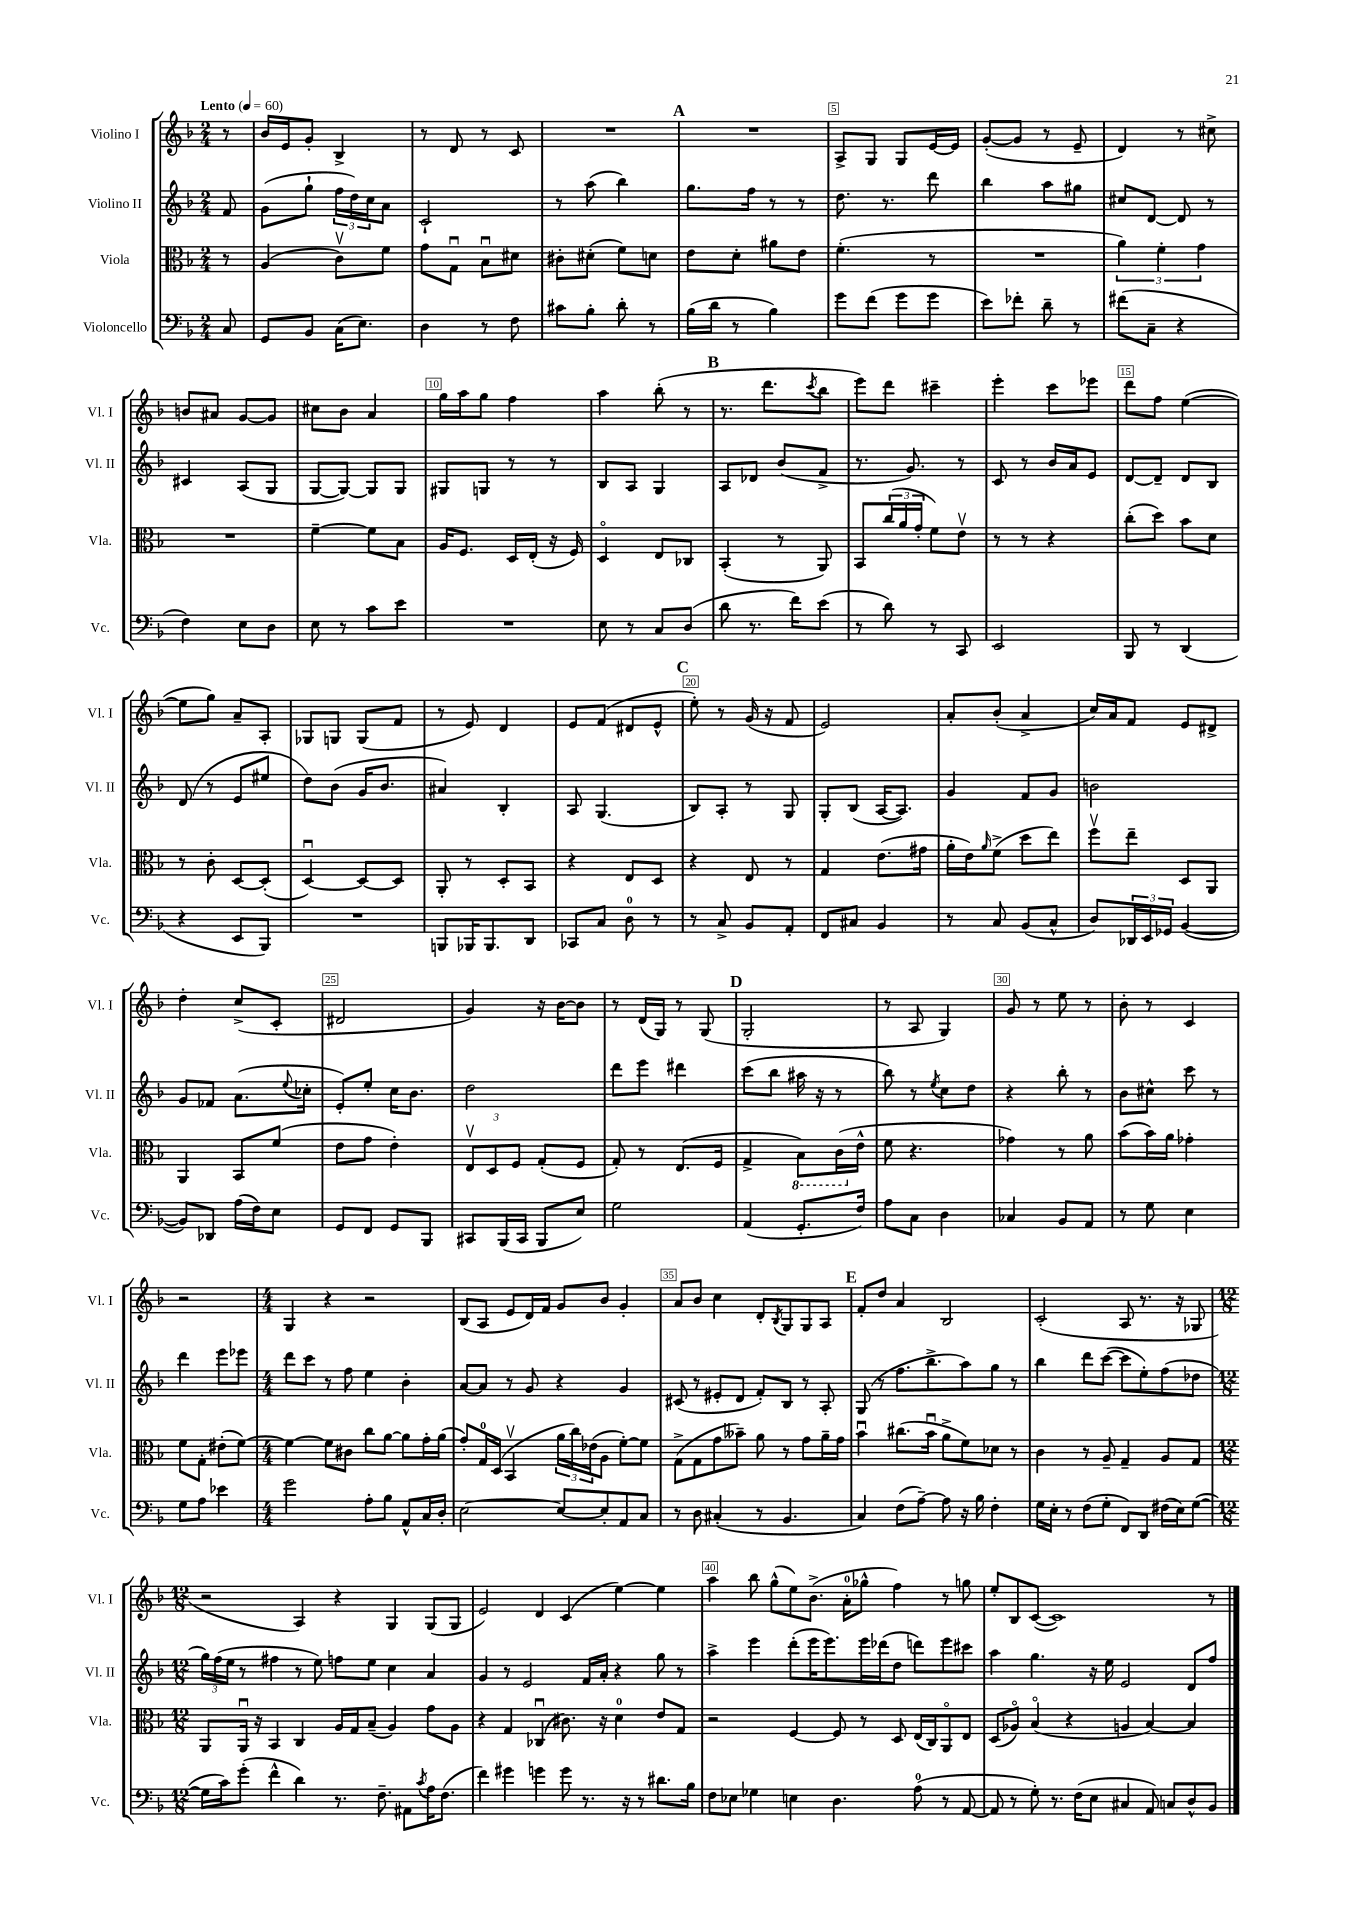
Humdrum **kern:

**kern	**kern	**kern	**kern
*part4	*part3	*part2	*part1
*staff4	*staff3	*staff2	*staff1
*I"Violoncello	*I"Viola	*I"Violino II	*I"Violino I
*I'Vc.	*I'Vla.	*I'Vl. II	*I'Vl. I
*clefF4	*clefC3	*clefG2	*clefG2
*k[b-]	*k[b-]	*k[b-]	*k[b-]
*M2/4	*M2/4	*M2/4	*M2/4
*MM60	*MM60	*MM60	*MM60
=	=	=	=
!	!	!	!LO:TX:a:B:t=Lento
8C/	8r	8f/	8r
=1	=1	=1	=1
8GG/L	(4A/	(8g\L	16b-/LL
.	.	.	16e/J
8BB-/J	.	8gg`\J	8g'/J
(16C\KL	8cv\L)	24ff\LL	4B-^/
.	.	24dd\)	.
8.E\J)	.	.	.
.	.	24cc\J	.
.	8f\J	8a\J	.
=2	=2	=2	=2
4D\	8g\L	2c`/	8r
.	8Gu\J	.	8d/
8r	8B-u\L	.	8r
8F\	8d#X\J	.	8c/
=3	=3	=3	=3
8c#X\L	8c#X'\L	8r	2r
8B-'\J	(8d#X'\J	(8aa\	.
8d'\	8f\L)	4bb-\)	.
8r	8dn\J	.	.
!!LO:REH:place=s1:t=A
=4	=4	=4	=4
(16B-\LL	8e\L	8.gg\L	2r
16d\JJ	.	.	.
8r	8d'\J	.	.
.	.	16ff\Jk	.
4B-\)	8a#X\L	8r	.
.	8e\J	8r	.
=5	=5	=5	=5
8g\L	(4.f'\	8.dd\	8A^/L
(8f\J	.	.	8G/J
.	.	8.r	.
8g\L	.	.	8G/L
8g\J	8r	8ddd\	[16e/L
.	.	.	16e/JJ]
=6	=6	=6	=6
8e\L)	2r	4bb-\	([8g'/L
8f-X'\J	.	.	8g/J]
8d~\	.	8aa\L	8r
8r	.	8gg#X\J	8e~/
=7	=7	=7	=7
(8f#X\L	6a\)	8cc#X/L	4d/)
8C~\J	.	[8d/J	.
.	6f'\	.	.
4r	.	8d/]	8r
.	6g\	.	.
.	.	8r	8cc#X^\
!!LO:LB:g=z
=8	=8	=8	=8
4F\)	2r	4c#X/	8bn/L
.	.	.	8a#X/J
8E\L	.	(8A/L	[8g/L
8D\J	.	8G/J	8g/J]
=9	=9	=9	=9
8E\	[4f~\	[8G/L	8cc#X\L
8r	.	8G/J_)	8b-\J
8c\L	8f\L]	8G/L]	4a/
8e\J	8B-\J	8G/J	.
=10	=10	=10	=10
2r	16A/KL	8G#X/L	16gg\LL
.	8.F/J	.	16aa\J
.	.	8Gn/J	8gg\J
.	16D/LL	8r	4ff\
.	(16E'/JJ	.	.
.	16r	8r	.
.	16F/)	.	.
=11	=11	=11	=11
8E\	4D/	8B-/L	4aa\
8r	.	8A/J	.
8C/L	8E/L	4G/	(8bb-'\
(8D/J	8C-X/J	.	8r
!!LO:REH:place=s1:t=B
=12	=12	=12	=12
8d\	(4BB-'/	8A/L	8.r
8.r	.	8d-X/J	.
.	.	.	8.ddd\L
.	8r	(8b-/L	.
16f\KL)	.	.	.
.	.	.	8qccc/
(8e\J	8AA/)	8f^/J	8bb-\J
=13	=13	=13	=13
8r	8BB-/L	8.r	8eee\L)
8d\)	(24cc/L	.	8ddd\J
.	24a/	.	.
.	.	8.g/)	.
.	24g'/JJ	.	.
8r	8f\L)	.	4ccc#X~\
8CC/	8ev\J	8r	.
=14	=14	=14	=14
2EE/	8r	8c/	4eee'\
.	8r	8r	.
.	4r	16b-/LL	8ccc\L
.	.	16a/J	.
.	.	8e/J	8eee-X\J
=15	=15	=15	=15
8BBB-/	(8cc'\L	[8d/L	8ddd\L
8r	8dd\J)	8d~/J]	8ff\J
(4DD/	8b-\L	8d/L	([4ee\
.	8d\J	8B-/J	.
!!LO:LB:g=z
=16	=16	=16	=16
4r	8r	(8d/	8ee\L]
.	8c'\	8r	8gg\J)
8EE/L	[8D/L	8e/L	8a~/L
8BBB-/J)	(8D'/J]	8ee#X/J	8A'/J
=17	=17	=17	=17
2r	[4Du/)	8dd\L)	8G-X/L
.	.	(8b-\J	8Gn/J
.	8D/L_	16g/KL	(8G/L
.	.	8.b-/J	.
.	8D/J]	.	8f/J
=18	=18	=18	=18
8BBBn/L	8AA'/	4a#X/)	8r
16BBB-X/K	8r	.	8e/)
8.BBB-/	.	.	.
.	8D'/L	4B-'/	4d/
8DD/J	8BB-/J	.	.
=19	=19	=19	=19
8CC-X/L	4r	8A/	8e/L
8C/J	.	(4.G/	(8f/J
8D\	8E/L	.	8d#X/L
8r	8D/J	.	8e^^/J
!!LO:REH:place=s1:t=C
=20	=20	=20	=20
8r	4r	8B-/L)	8ee'\)
8C^/	.	8A'/J	8r
8BB-/L	8E/	8r	(16g/
.	.	.	16r
8AA'/J	8r	8G/	8f/
=21	=21	=21	=21
8FF/L	4G/	8G'/L	2e/)
8C#X/J	.	(8B-/J	.
4BB-/	(8.e\L	[16A/KL	.
.	.	8.A/J])	.
.	16g#X\Jk	.	.
=22	=22	=22	=22
8r	16a'\LL	4g/	8a'/L
.	16e\J)	.	.
.	16qqa/	.	.
8C/	(8f^\J	.	(8b-'/J
(8BB-/L	8dd\L	8f/L	4a^/
8C^^/J	8ee\J)	8g/J	.
=23	=23	=23	=23
8D/L)	8ffv\L	2bn\	16cc/LL)
.	.	.	16a/J
24DD-X/L	8ee~\J	.	8f/J
24EE/	.	.	.
24GG-X/JJ	.	.	.
([4BB-/	8D/L	.	8e/L
.	8AA/J	.	8d#X^/J
!!LO:LB:g=z
=24	=24	=24	=24
8BB-/L])	4AA/	8g/L	4dd'\
8DD-X/J	.	8f-X/J	.
(16A\LL	8BB-/L	(8.a\L	(8cc^/L
16F\J)	.	.	.
8E\J	(8f/J	.	8c'/J
.	.	8qqee/	.
.	.	16cc-X'\Jk	.
=25	=25	=25	=25
8GG/L	8e\L	8e'/L)	2d#X/
8FF/J	8g\J	8ee'/J	.
8GG/L	4e'\)	16cc\KL	.
.	.	8.b-\J	.
8BBB-/J	.	.	.
=26	=26	=26	=26
8CC#X/L	12Ev/L	2dd\	4g/)
.	12D/	.	.
(16BBB-/L	.	.	.
.	12F/J	.	.
16CC#/JJ	.	.	.
8BBB-/L	(8G'/L	.	16r
.	.	.	[16b-\KL
8E/J)	8F/J	.	8b-\J]
=27	=27	=27	=27
2G\	8G'/)	8ddd\L	8r
.	8r	8eee\J	(16d/LL
.	.	.	16G/JJ)
.	(8.E/L	4ddd#X\	8r
.	.	.	(8G/
.	16F/Jk	.	.
!!LO:REH:place=s1:t=D
=28	=28	=28	=28
(4AA/	4G^/	(8ccc\L	2G'/
.	.	8bb-\J	.
*	*8ba	*	*
8.GG'/L	8BB-\L)	16aa#X\	.
.	.	16r	.
.	(16C\L	8r	.
*	*X8ba	*	*
16F/Jk)	16e^^\JJ	.	.
=29	=29	=29	=29
8A\L	8f\	8bb-\)	8r
8C\J	4.r	8r	8A/
.	.	8qee/	.
4D\	.	8cc\L	4G/)
.	.	8dd\J	.
=30	=30	=30	=30
4C-X/	4g-X\)	4r	8g/
.	.	.	8r
8BB-/L	8r	8bb-'\	8ee\
8AA/J	8a\	8r	8r
=31	=31	=31	=31
8r	(8b-\L	8b-\L	8b-'\
8G\	16b-\L)	8cc#X^^\J	8r
.	16a\JJ	.	.
4E\	4g-X'\	8ccc\	4c/
.	.	8r	.
!!LO:LB:g=z
=32	=32	=32	=32
8G\L	8f\L	4ddd\	2r
8A\J	8G'\J	.	.
4e-X\	(8e#X'\L	8eee\L	.
.	[8f\J)	8eee-X\J	.
=33	=33	=33	=33
*M4/4	*M4/4	*M4/4	*M4/4
2g\	4f\_	8ddd\L	4G/
.	.	8ccc\J	.
.	8f\L]	8r	4r
.	8c#X\J	8ff\	.
8A'\L	8cc\L	4ee\	2r
8B-\J	[8a\J	.	.
8AA^^/L	8a\L]	4b-'\	.
16C/L	16g'\L	.	.
16D'/JJ	(16a\JJ	.	.
=34	=34	=34	=34
[2E\	8g'/L)	[8a/L	(8B-/L
.	16G/L	8a/J]	8A/J
.	(16D/JJ	.	.
.	4BB-v/	8r	8e/L
.	.	8g/	16d/L)
.	.	.	16f/JJ
8E/L_	24a\LL	4r	8g/L
.	24cc\)	.	.
.	(24e-X\J	.	.
8E'/]	8A\J	.	8b-/J
8AA/	[8f'\L)	4g/	4g'/
8C/J	8f\J]	.	.
=35	=35	=35	=35
8r	(8G^\L	(8c#X/	8a/L
8D\	8G\	8r	8b-/J
(4C#X'/	8g\	8e#X'/L	4cc\
.	8b--X~\J)	8d/J	.
8r	8a\	8f'/L)	8d'/L
.	.	.	8qB-/
4.BB-/	8r	8B-/J	8G/
.	8g\L	8r	8G/
.	16a~\L	8A'/	8A/J
.	16g\JJ	.	.
!!LO:REH:place=s1:t=E
=36	=36	=36	=36
4C/)	4b-u\	(8G/	8f'/L
.	.	8r	8dd/J
(8F\L	(8.cc#X\L	8.ff\L	4a/
[8A~\J)	.	.	.
.	16b-u\Jk	8.bb-^\	.
8A\]	8a^\L	.	2B-/
16r	8f\)	8aa\)	.
16B-\	.	.	.
4F'\	8d-X\J	8gg\J	.
.	8r	8r	.
=37	=37	=37	=37
16G\LL	4c\	4bb-\	(2c'/
16E'\JJ	.	.	.
8r	.	.	.
(8F\L	8r	8ddd\L	.
8G'\J	8A~/	([8ccc\J	.
8FF/L)	4G~/	8ccc\L]	8A/
8DD/J	.	8ee'\)	8.r
(16F#X\LL	8A/L	(8ff\	.
16E\J)	.	.	16r
([8G\J	8G/J	8dd-X\J	8G-X/
!!LO:LB:g=z
=38	=38	=38	=38
*M12/8	*M12/8	*M12/8	*M12/8
16G\LL]	8AA/L	24gg\LL)	2r
.	.	(24ff\	.
16c\J)	.	.	.
.	.	24ee\JJ	.
(8g'\J	16AAu/Jk	8r	.
.	16r	.	.
4f^^\	4BB-/	4ff#X\	.
4d\)	4C/	8r	4A/)
.	.	8ee\)	.
8.r	16A/LL	8ffn\L	4r
.	16G/J	.	.
.	(8B-~/J	8ee\J	.
8.F~\	.	.	.
.	4A/)	4cc\	4G/
8AA#X\L	.	.	.
8qc/	.	.	.
16A\K	8g\L	4a/	(8G/L
(8.F\J	.	.	.
.	8A\J	.	8G/J
=39	=39	=39	=39
4f\)	4r	4g/	2e/)
4g#X\	4G/	8r	.
.	.	2e/	.
4gn\	(4C-Xu/	.	4d/
8g\	8.c#X\)	.	(4c/
8.r	.	16f/LL	.
.	16r	16a'/JJ	.
.	4d\	4r	[4ee\)
16r	.	.	.
8r	.	.	.
8.d#X\L	8e/L	8gg\	4ee\]
.	8G/J	8r	.
16B-\Jk	.	.	.
=40	=40	=40	=40
8F\L	2r	4aa^\	4aa\
8E-X\J	.	.	.
4G-X\	.	4eee\	8bb-\
.	.	.	(8gg^^\L
4En\	[4F/	(8ddd'\L	8ee\)
.	.	16eee\K	(8.b-^\J
.	.	8.eee\)	.
4.D\	8F/]	.	.
.	.	.	16a'\KL
.	8r	16eee\L	8gg-X^^\J
.	.	(16ddd-X\J	.
.	8D/	8dd\J	4ff\)
(8A\	(16E/LL	8dddn\L)	.
.	16C/J)	.	.
8r	8AA/	8eee\	8r
[8AA/	8E/J	8ccc#X\J	8ggn\
=41	=41	=41	=41
8AA/]	(8D/L	4aa\	8ee'/L
8r	8A-X/J)	.	8B-/
8G'\)	(4B-/	4.gg\	([8c/J
8.r	.	.	1c])
.	4r	.	.
(16F\KL	.	.	.
8E\J	.	16r	.
.	.	16ee\	.
4C#X/	4An/	2e/	.
8AA/)	[4B-/)	.	.
8Cn/L	.	.	.
8D^^/	4B-/]	8d/L	.
8BB-/J	.	8ff/J	8r
==	==	==	==
*-	*-	*-	*-
